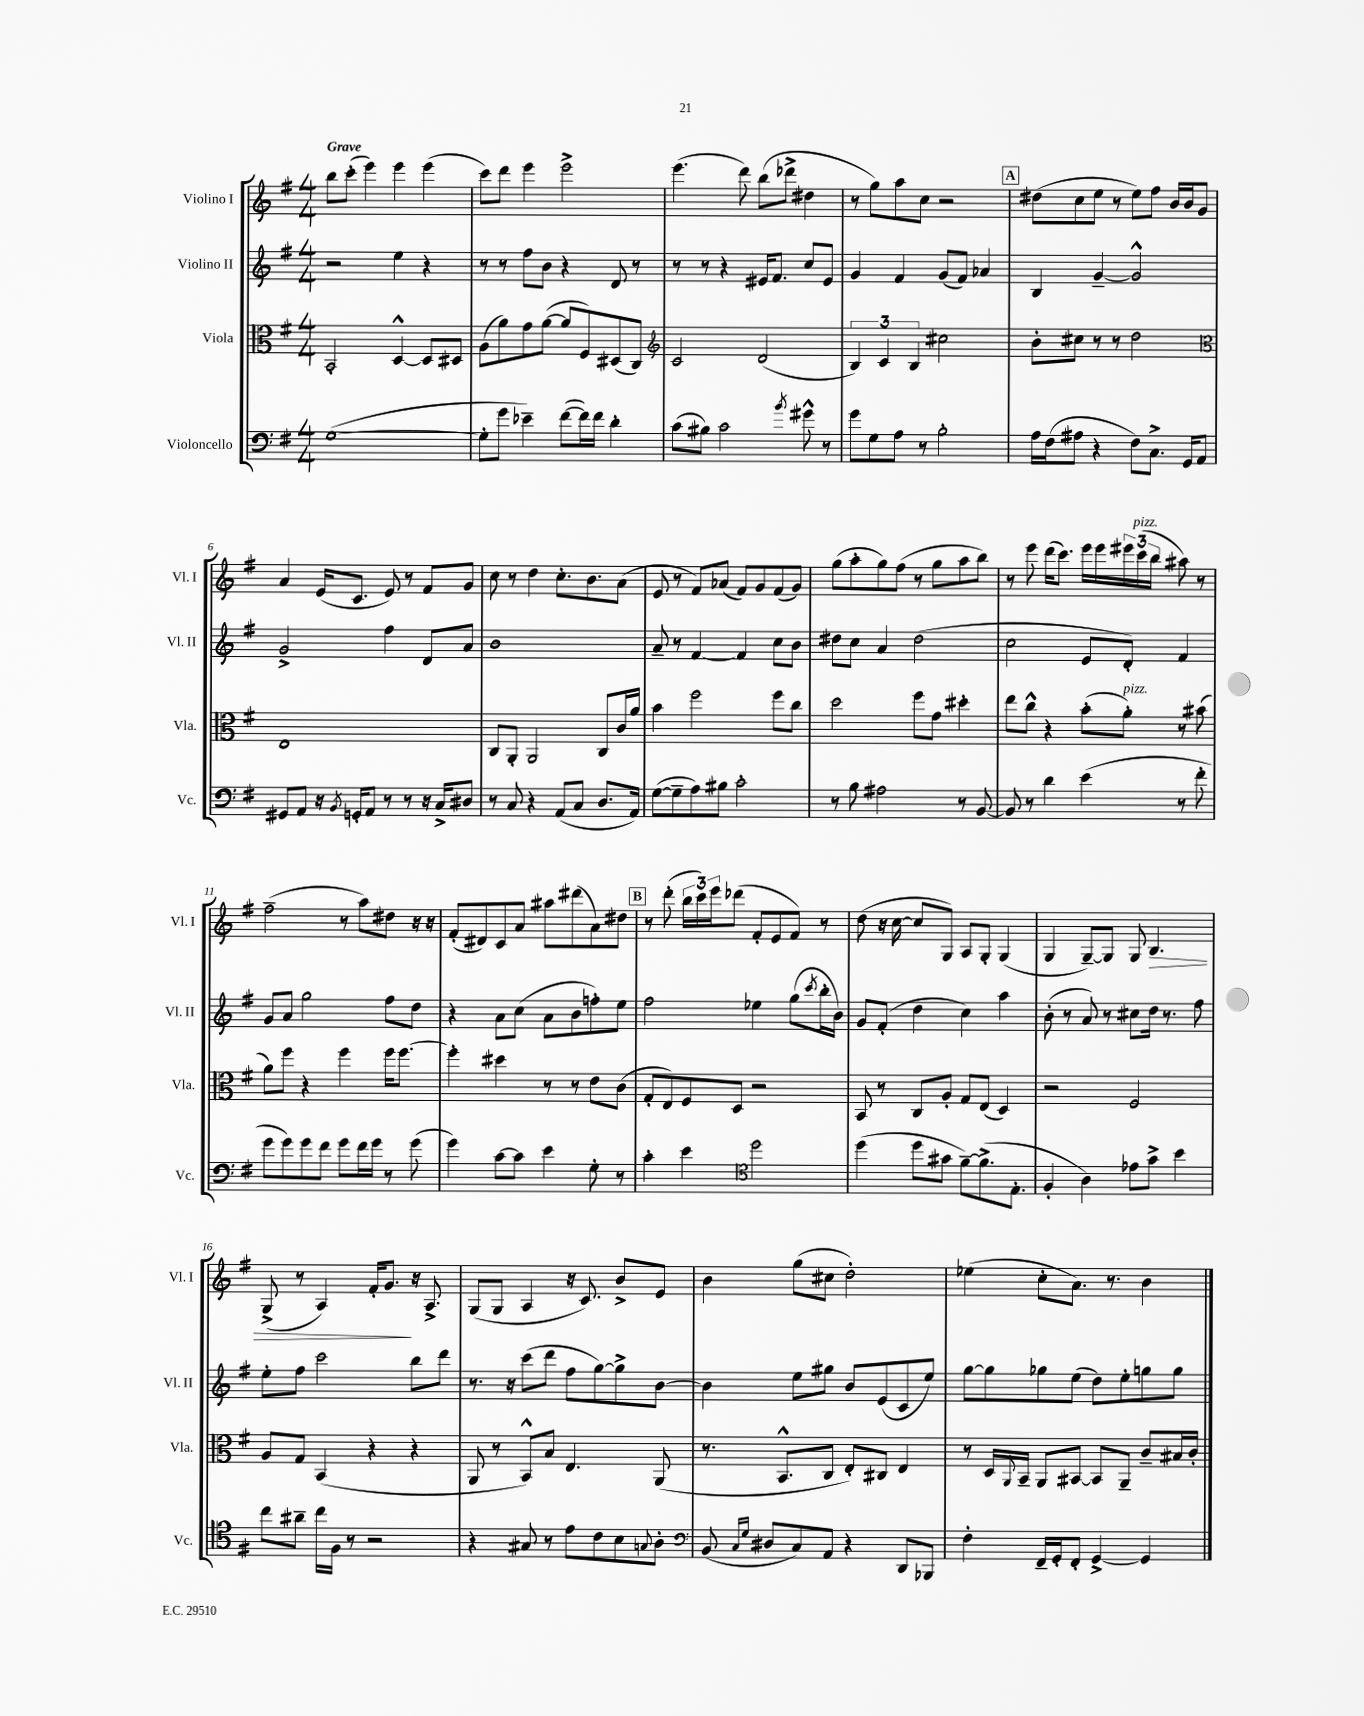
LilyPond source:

<<
\new StaffGroup <<
\new Staff = "s0" \with { instrumentName = "Violino I" shortInstrumentName = "Vl. I" } {
    \clef treble \key g \major \numericTimeSignature \time 4/4 \tempo "Grave"
    b''8 c'''8-.( e'''4) e'''4 e'''4( |
    c'''8) d'''8 e'''4 e'''2-> |
    e'''4.( d'''8) b''8( des'''8-> dis''4 |
    r8 g''8) a''8 c''8 r2 |
    \mark \markup { \box "A" } dis''8( c''8 e''8 r8 e''8) fis''8 b'16 b'16 g'8 |
    a'4 e'16( c'8. e'8) r8 fis'8 g'8 |
    c''8 r8 d''4 c''8.-. b'8. a'8( |
    e'8 r8 fis'8) aes'8( fis'8) g'8 fis'8( g'8) |
    g''8( a''8-. g''8) fis''8( r8 g''8 a''8 b''8) |
    r8 e'''8 d'''16( c'''8.) e'''16 e'''16 \tuplet 3/2 { eis'''16 c'''16^\markup { \italic "pizz." }( b''16 } ais''8) r8 |
    fis''2--( r8 a''8) dis''8 r16 r16 |
    fis'8-.( dis'8) c'8 a'8 ais''8 dis'''8( a'8) dis''8 |
    \mark \markup { \box "B" } r8 d'''8-.( \tuplet 3/2 { b''16 c'''16) e'''16 } des'''8( fis'8-. e'8 fis'8) r8 |
    d''8( r16 c''16~ c''8 g8) a8 g8-. g4( |
    g4 g8~--) g8 g8 b4.\> |
    g8->( r8 a4) fis'16-. g'8.\! r16 a8.-> |
    g8( g8 a4 r16 c'8.) b'8-> e'8 |
    b'4 g''8( cis''8 d''2-.) |
    ees''4( c''8-. a'8.) r8. b'4 \bar "|." |
}
\new Staff = "s1" \with { instrumentName = "Violino II" shortInstrumentName = "Vl. II" } {
    \clef treble \key g \major \numericTimeSignature \time 4/4
    r2 e''4 r4 |
    r8 r8 fis''8 b'8 r4 d'8 r8 |
    r8 r8 r4 eis'16 fis'8. c''8 eis'8 |
    g'4 fis'4 g'8( fis'8) aes'4 |
    \mark \markup { \box "A" } b4 g'4~-- g'2-^ |
    g'2-> fis''4 d'8 a'8 |
    b'1 |
    a'8-- r8 fis'4~ fis'4 c''8 b'8 |
    dis''8 c''8 a'4 dis''2( |
    c''2 e'8 d'8-.) fis'4 |
    g'8 a'8 g''2 fis''8 d''8 |
    r4 a'8 c''8( a'8 b'8 f''8-.) e''8 |
    \mark \markup { \box "B" } fis''2 ees''4 g''8( \acciaccatura { c'''8 } b''16-. b'16) |
    g'8 fis'8-.( d''4 c''4) a''4 |
    b'8-.( r8 a'8) r8 cis''8 d''16 r8. fis''8 |
    e''8-. fis''8 c'''2 b''8 d'''8 |
    r8. r16 c'''8( d'''8 fis''8 g''8~) g''8-> b'8~ |
    b'4 e''8 gis''8 b'8 e'8( c'8 e''8) |
    g''8~ g''8 ges''8 e''8( d''8) e''8-. g''8 g''8 \bar "|." |
}
\new Staff = "s2" \with { instrumentName = "Viola" shortInstrumentName = "Vla." } {
    \clef alto \key g \major \numericTimeSignature \time 4/4
    b,2-. d4~-^ d8 dis8 |
    a8( a'8) g'8 a'8~( a'8 fis8) dis8( c8) |
    \clef treble c'2 d'2( |
    \tuplet 3/2 { b4) c'4 b4 } cis''2 |
    \mark \markup { \box "A" } b'8-. cis''8 r8 r8 d''2 |
    \clef alto e1 |
    c8 a,8-. a,2 c8 c'16 a'16 |
    b'4 fis''2 fis''8 c''8 |
    d''2 fis''8 g'8 dis''4-. |
    e''8 c''8-^ r4 b'8-.( a'8-.^\markup { \italic "pizz." }) r8 bis'8( |
    a'8) fis''8 r4 fis''4 fis''16 fis''8.~ |
    fis''4-. dis''4 r8 r8 e'8 c'8( |
    \mark \markup { \box "B" } g8-. e8) fis8 d8 r2 |
    b,8 r8 c8 a8-. g8 e8( d4) |
    r2 fis2 |
    a8 g8 b,4( r4 r4 |
    a,8 r8 b,8-^) b8 e4. a,8( |
    r8. b,8.-^ c8 e8-.) cis8 e4 |
    r8 d16 \appoggiatura { a,8 } b,16-- a,8 bis,8~ bis,8 a,8-- c'8-- bis16 c'16-. \bar "|." |
}
\new Staff = "s3" \with { instrumentName = "Violoncello" shortInstrumentName = "Vc." } {
    \clef bass \key g \major \numericTimeSignature \time 4/4
    g1~( |
    g8-. g'8 ees'4--) fis'8~( fis'16) fis'16 d'4-. |
    c'8( bis8) c'2 \acciaccatura { b'8 } gis'8-^ r8 |
    g'8 g8 a8 r8 b2-. |
    \mark \markup { \box "A" } a16 fis16( ais8 r4 fis8) c8.-> g,16 a,8 |
    gis,8 a,8 r16 \acciaccatura { b,8 } g,16-. a,8 r8 r8 r16 c16-> dis8 |
    r8 c8 r4 a,8( c8 d8. a,16) |
    g8~( g8-- a8) bis8 c'2-. |
    r8 b8 ais2 r8 b,8~ |
    b,8 r8 d'4 e'4( r8 fis'8-. |
    g'8 g'8) g'8 fis'8 g'8 fis'16 g'16 r8 g'8( |
    g'4) c'8~ c'8 e'4 g8-. r8 |
    \mark \markup { \box "B" } c'4-. e'4 \clef tenor d''2 |
    d''4( d''8 gis'8 fis'8~--) fis'8.->( e8.-. |
    fis4-. a4) ees'8 g'8-> b'4 |
    c''8 ais'8-- c''16 fis16 r8 r2 |
    r4 gis8 r8 e'8 c'8 b8 \appoggiatura { g8 } a8-. |
    \clef bass b,8( \grace { c16 g16 } dis8 c8) a,8 r4 d,8 bes,,8 |
    fis4-. fis,16-- g,16-. fis,8-. g,4~-> g,4 \bar "|." |
}
>>
>>
